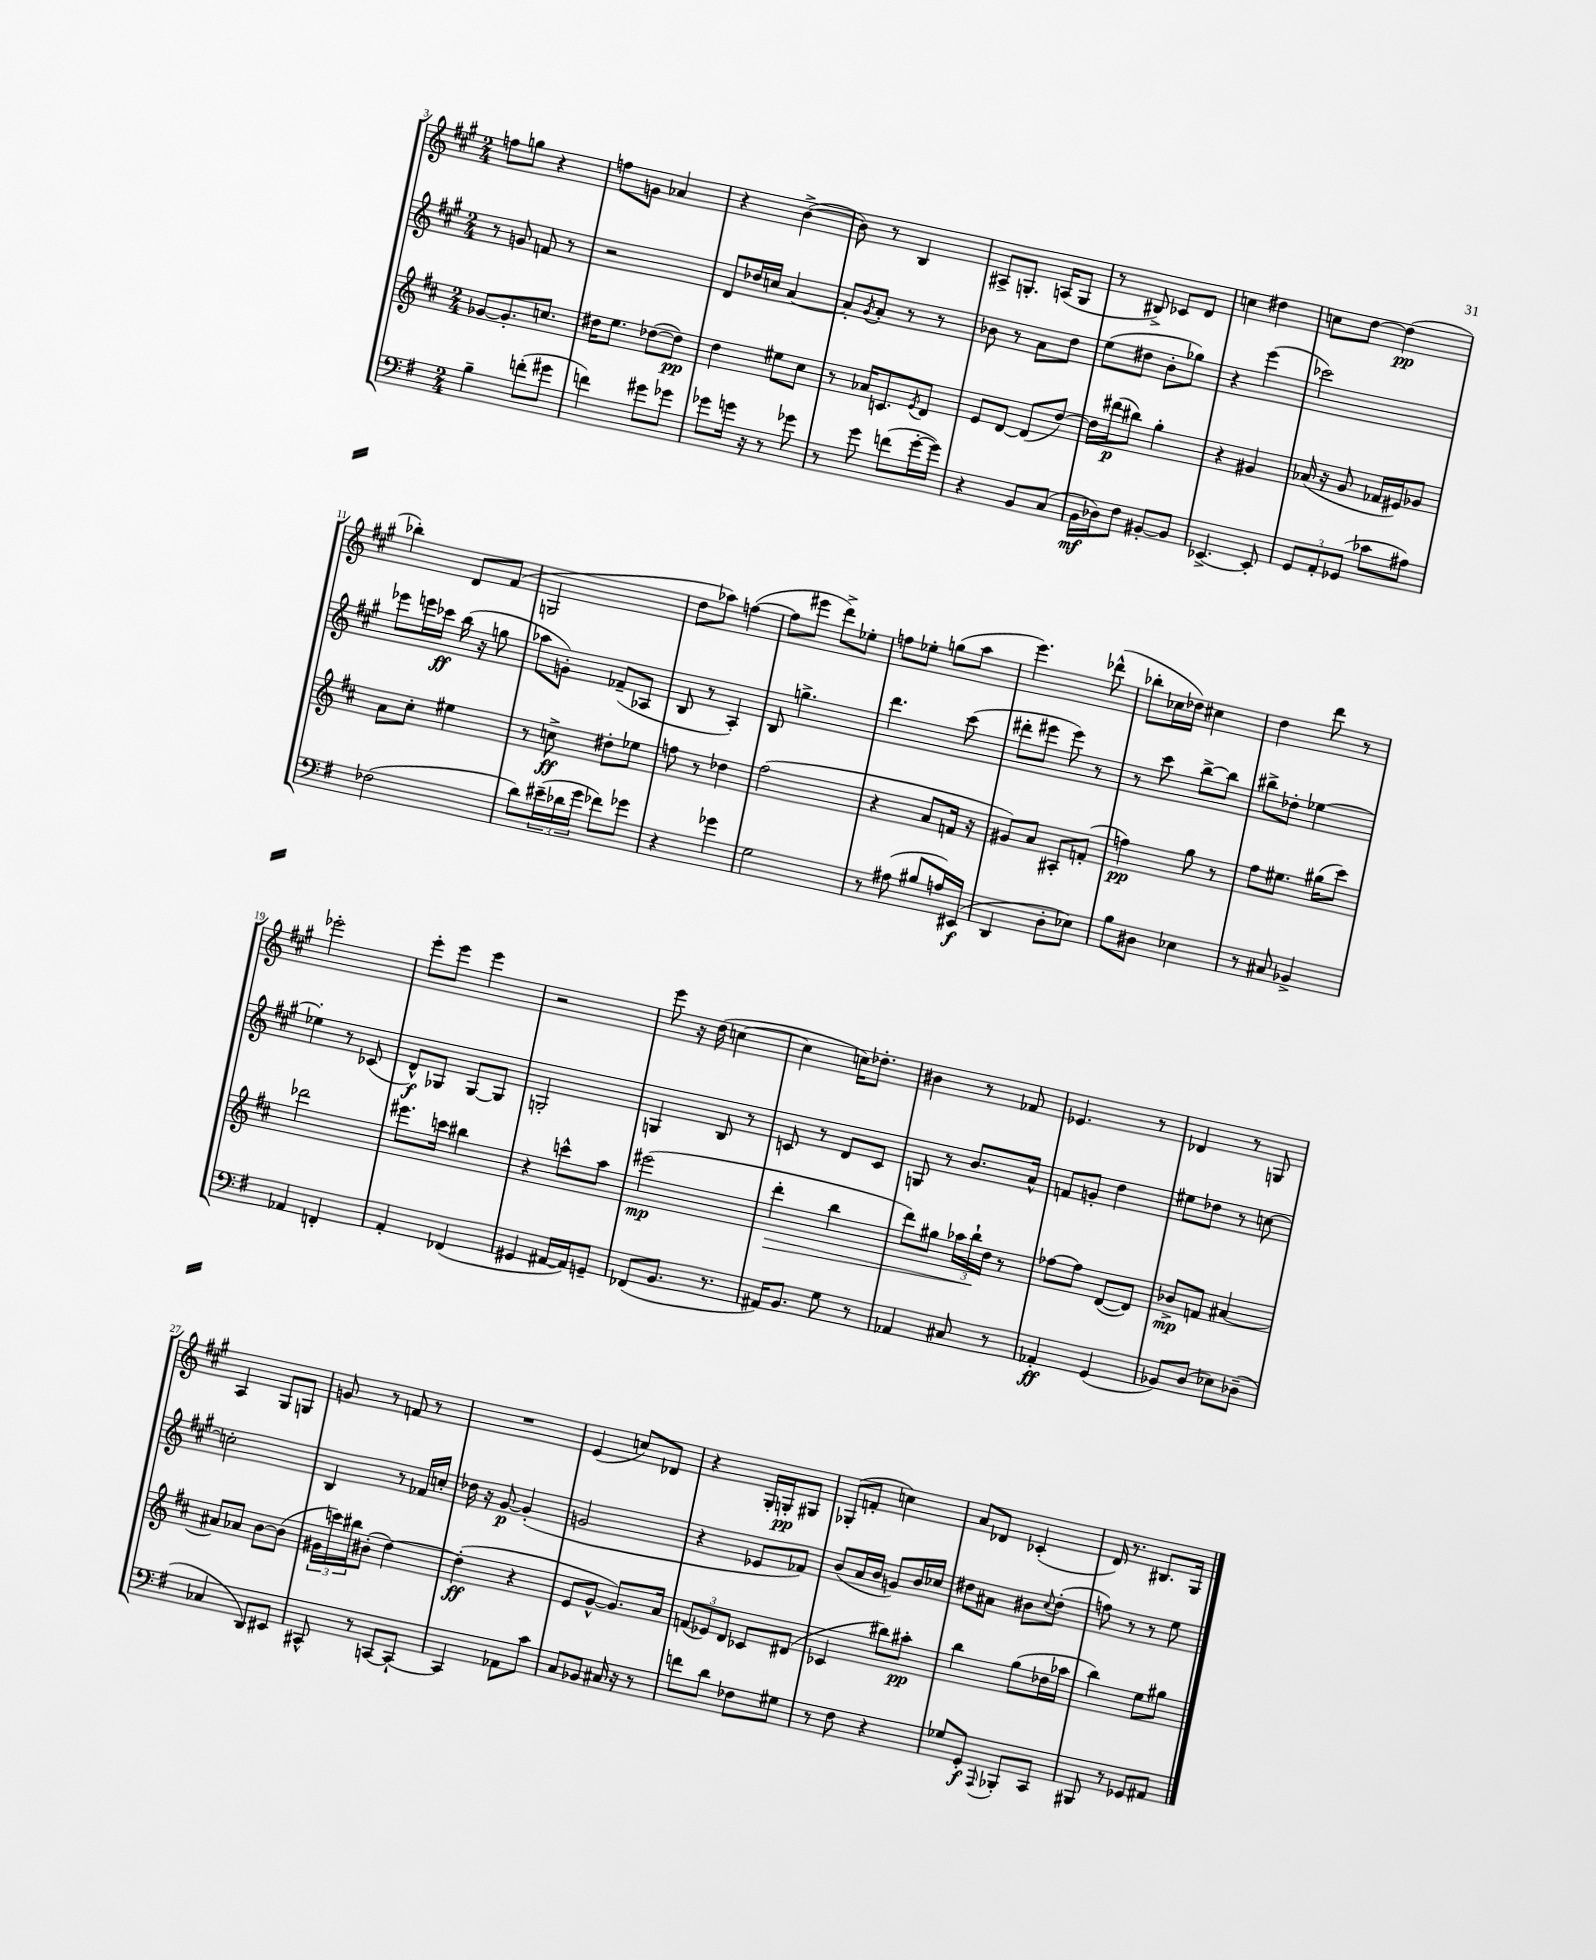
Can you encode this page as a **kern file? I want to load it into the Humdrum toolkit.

**kern	**kern	**kern	**kern
*staff4	*staff3	*staff2	*staff1
*clefF4	*clefG2	*clefG2	*clefG2
*k[f#]	*k[f#c#]	*k[f#c#g#]	*k[f#c#g#]
*M2/4	*M2/4	*M2/4	*M2/4
4B~	[8g-	8r	8ff
.	8.g-']	8g	8gg
(8f'	.	8f	4r
.	8.cc	.	.
8g#	.	8r	.
=	=	=	=
4f)	16dd#	2r	8ff
.	8.ee	.	.
.	.	.	8g
8g#	([8dd-	.	4a-
8g-	8dd-])	.	.
=	=	=	=
8g-	4dd	8d	4r
16g	.	16dd-	.
16r	.	16cc	.
8r	8ee#	[4a	([4b^
8g-	8cc#	.	.
=	=	=	=
8r	8r	8a']	8b])
.	.	8qg#	.
8g	16a-	8a'	8r
.	8.c	.	.
(8f	.	8r	4B
.	8qe	.	.
[16g'	8d	8r	.
16g])	.	.	.
=	=	=	=
4r	8e	8b-	8A#^
.	[8d	8r	8.G'
8BB	(8d]	8a	.
.	.	.	(16A
(8C	[8dd)	8dd	8G
=	=	=	=
16BB	16dd]	(8ee	8r
16D-)	(16ddd#	.	.
8F#	8bb#)	8dd#	8B#^)
[8BB#'	4gg'	8b'	8c-
8BB#]	.	8gg-)	8d
=	=	=	=
[4.EE-^	4r	4r	4cc
.	4g#	(4eee	4dd#
8EE-']	.	.	.
=	=	=	=
12GG	(16a-	2ccc-)	8cc
.	16r	.	.
12AA'	.	.	.
.	8g	.	[8dd
(12GG-	.	.	.
8c-	16f-	.	(4dd]
.	16e#)	.	.
8A#)	8g-	.	.
=	=	=	=
(2F-	8a	8eee-	4bb-')
.	8cc#'	16eee	.
.	.	16ccc-	.
.	4ee#	(16bb	8d
.	.	16r	.
.	.	8gg	(8f#
=	=	=	=
8d)	8r	8aa-	2G
(24e#~	8cc^	8g')	.
24d-	.	.	.
24g	.	.	.
8f-)	8dd#'	(8f-~	.
8g-	8ee-	8A-	.
=	=	=	=
4r	8ff	8B	8dd
.	8r	8r	8aa-)
4g-	4dd-	4A')	([4ff
=	=	=	=
2G	(2ff#	8B	8ff]
.	.	4.gg^	8eee#
.	.	.	8ddd^)
.	.	.	8ee-'
=	=	=	=
8r	4r	4.ddd	8ff
(8A#	.	.	8ee-'
8B#	8a	.	(8gg
16A)	16f	(8ccc#	8aa
(16EE#	16r	.	.
=	=	=	=
4DD	8g#)	8ddd#'	4.eee)
.	8a	8eee#	.
8D'	8A#'	8eee#)	.
8E-)	(8f'	8r	(8ddd-^^
=	=	=	=
8B	4ff)	8r	8bb-'
8D#	.	8ccc#	16cc-
.	.	.	16dd-)
4E-	8gg	[8bb^	4cc#
.	8r	8bb]	.
=	=	=	=
8r	8ff#	8bb#^	4dd
8C#	8.ee#	8dd-'	.
4BB-^	.	[4ee-	8ddd
.	(16gg#	.	.
.	8ccc#)	.	8r
=	=	=	=
4AA-	2ddd-	4ee-']	2eee-'
4FF'	.	8r	.
.	.	(8c-	.
=	=	=	=
4AA'	8.eee#	8d^^)	8eee'
.	.	8G-	8eee
.	16ccc	.	.
(4FF-	4bb#	[8G-	4eee
.	.	8G-]	.
=	=	=	=
4GG#	4r	2G'	2r
[16AA#	8ccc^^	.	.
16AA#])	.	.	.
8GG~	8aa	.	.
=	=	=	=
(8FF-	(2eee#	4G	8eee
8.BB	.	.	16r
.	.	.	(16dd
.	.	8B	[4cc
8.r	.	.	.
.	.	8r	.
=	=	=	=
16AA#)	4ddd'	8c	4cc]
8.BB	.	.	.
.	.	8r	.
8G	4bb	8d	16cc)
.	.	.	8.dd-'
8r	.	8c	.
=	=	=	=
4AA-	8ddd)	8G	4b#
.	8gg#	8r	.
8C#	24aa-	8.b	8r
.	24bb`	.	.
.	24dd	.	.
8r	8r	.	8f-
.	.	16a^^	.
=	=	=	=
4AA-'	[8ff-	8f	4.e-
.	8ff-]	8g'	.
(4GG	([8d	4dd	.
.	8d])	.	8r
=	=	=	=
8BB-)	8b-^	8ee#	4d-
(8D	8f	8dd-	.
8E-)	[4a#	8r	8r
(8D-~	.	[8cc	8G
=	=	=	=
4C-	8a#]	2cc']	4A
.	8a-	.	.
8DD)	[8b	.	8G#
8EE#	(8b]	.	8G
=	=	=	=
8CC#^^	24g#	4B	8g
.	24ccc)	.	.
.	24bb#	.	.
8r	(8b#'	.	8r
[8CC	[4dd)	8r	8f
8CC`_	.	16f-	8r
.	.	16cc'	.
=	=	=	=
4CC]	(4dd']	16dd-	2r
.	.	16r	.
.	.	[8g#	.
8AA-	4r	(4g#']	.
8c	.	.	.
=	=	=	=
8C	8e	2g	(4e
8BB-	[8g^^	.	.
16C#	8.g])	.	8cc)
16r	.	.	.
8r	.	.	8d-
.	16a	.	.
=	=	=	=
8f	(12f	4r	4r
.	12e-)	.	.
8d	.	.	.
.	12d	.	.
8F-	8c-	8e-	16G#'
.	.	.	16G'
8G#	(8d#	8f-)	8G#
=	=	=	=
8r	4c-	(8b	(8G-'
8F#	.	16a	8f'
.	.	16b	.
4r	8bb#)	8g)	4cc)
.	8aa#'	16b	.
.	.	16cc-	.
=	=	=	=
8G-	4bb	8dd#	8a
8GG'	.	8a#	8d-
8qqAAA	.	.	.
8BBB-'	(8gg	8b#	(4c-'
.	.	8qqcc#	.
8CC	16dd-	(8dd#'	.
.	16aa-	.	.
=	=	=	=
8BBB#	4bb)	8ff)	16d)
.	.	.	8.r
8r	.	8r	.
8GG-	8ee	8r	8.B#
8AA#	8gg#	8ee	.
.	.	.	16G#
==	==	==	==
*-	*-	*-	*-
